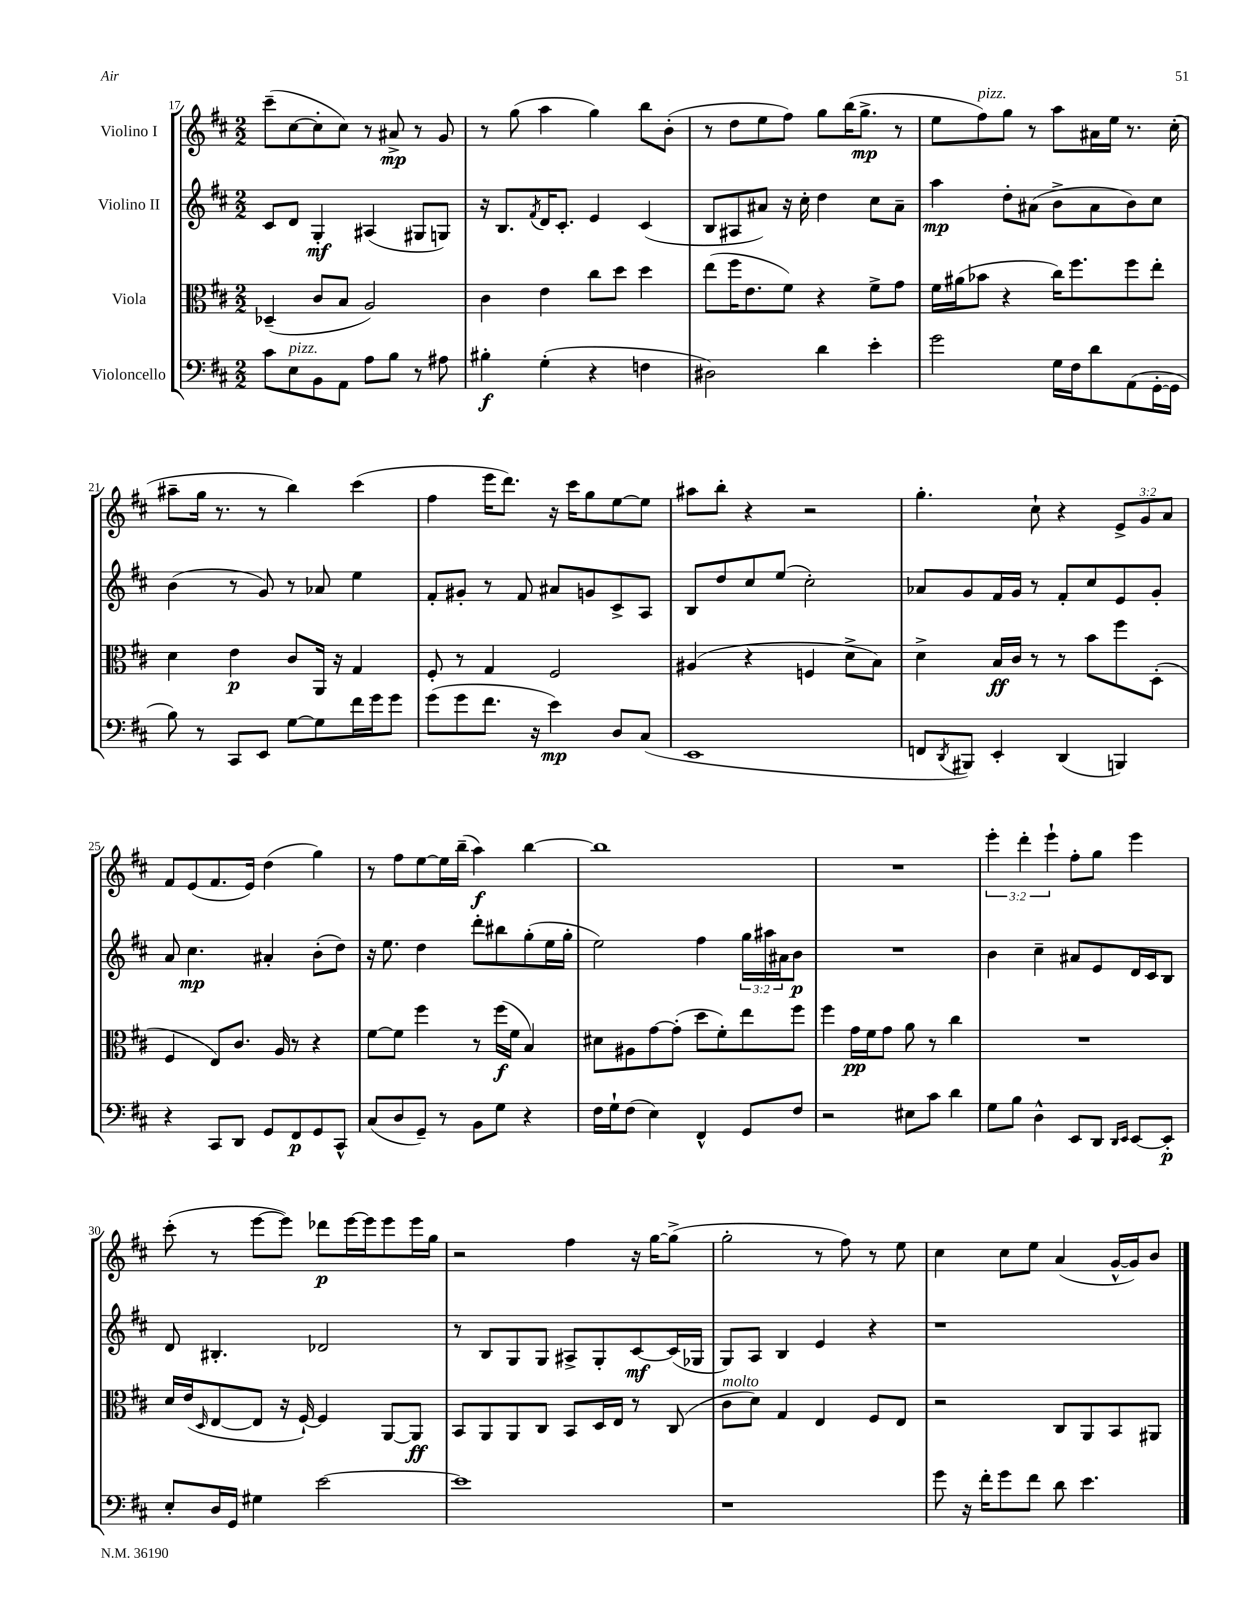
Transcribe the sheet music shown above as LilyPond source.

<<
\new StaffGroup <<
\new Staff = "s0" \with { instrumentName = "Violino I" } {
    \clef treble \key d \major \numericTimeSignature \time 2/2 \override Staff.TupletNumber.text = #tuplet-number::calc-fraction-text
    cis'''8--( cis''8~ cis''8-. cis''8) r8 ais'8->\mp r8 g'8 |
    r8 g''8( a''4 g''4) b''8 b'8-.( |
    r8 d''8 e''8 fis''8) g''8 b''16( g''8.->\mp r8 |
    e''8 fis''8^\markup { \italic "pizz." }) g''8 r8 a''8 ais'16 e''16 r8. cis''16-.( |
    ais''8-- g''16 r8. r8 b''4) cis'''4( |
    fis''4 e'''16 d'''8.) r16 cis'''16 g''8 e''8~ e''8 |
    ais''8 b''8-. r4 r2 |
    g''4.-. cis''8-! r4 \tuplet 3/2 { e'8-> g'8 a'8 } |
    fis'8 e'8( fis'8. e'16) d''4( g''4) |
    r8 fis''8 e''8~ e''16 b''16--( a''4\f) b''4~ |
    b''1 |
    R1 |
    \tuplet 3/2 { e'''4-. d'''4-. e'''4-! } fis''8-. g''8 e'''4 |
    cis'''8-.( r8 e'''8~ e'''8) des'''8\p e'''16~ e'''16 e'''8 e'''16 g''16 |
    r2 fis''4 r16 g''16~ g''8->( |
    g''2-. r8 fis''8) r8 e''8 |
    cis''4 cis''8 e''8 a'4( g'16~-^ g'16) b'8 \bar "|." |
}
\new Staff = "s1" \with { instrumentName = "Violino II" } {
    \clef treble \key d \major \numericTimeSignature \time 2/2 \override Staff.TupletNumber.text = #tuplet-number::calc-fraction-text
    cis'8 d'8 g4-.\mf ais4( gis8 g8) |
    r16 b8. \acciaccatura { fis'8 } d'16 cis'8.-. e'4 cis'4( |
    b8 ais8 ais'8) r16 cis''16-. d''4 cis''8 ais'8-- |
    a''4\mp d''8-. ais'8( b'8-> ais'8 b'8) cis''8 |
    b'4( r8 g'8) r8 aes'8 e''4 |
    fis'8-. gis'8-. r8 fis'8 ais'8 g'8 cis'8-> a8 |
    b8 d''8 cis''8 e''8( cis''2-.) |
    aes'8 g'8 fis'16 g'16 r8 fis'8-. cis''8 e'8 g'8-. |
    a'8 cis''4.\mp ais'4-. b'8-.( d''8) |
    r16 e''8. d''4 d'''8-. bis''8 g''8-.( e''16 g''16-. |
    e''2) fis''4 \tuplet 3/2 { g''16 ais''16 ais'16 } b'8\p |
    R1 |
    b'4 cis''4-- ais'8 e'8 d'16 cis'16 b8 |
    d'8 bis4.-. des'2 |
    r8 b8 g8 g8 ais8-> g8-. cis'8~\mf cis'16( ges16 |
    g8) a8 b4 e'4 r4 |
    r1 \bar "|." |
}
\new Staff = "s2" \with { instrumentName = "Viola" } {
    \clef alto \key d \major \numericTimeSignature \time 2/2
    des4--( cis'8 b8 a2) |
    cis'4 e'4 cis''8 d''8 d''4 |
    e''8( fis''16 e'8. fis'8) r4 fis'8-> g'8 |
    fis'16 ais'16( bes'8 r4 cis''16) fis''8. fis''8 e''8-. |
    d'4 e'4\p cis'8 a,16 r16 g4 |
    fis8-. r8 g4 fis2 |
    ais4( r4 f4 d'8-> b8) |
    d'4-> b16\ff cis'16 r8 r8 b'8 fis''8 d8-.( |
    fis4 e8) cis'8. a16 r8 r4 |
    fis'8~ fis'8 fis''4 r8 fis''16\f( fis'16 b4) |
    dis'8 ais8 g'8~ g'8-.( d''8 fis'8-.) e''8 fis''8 |
    fis''4 g'16\pp fis'16 g'8 a'8 r8 cis''4 |
    R1 |
    d'16 e'16( \grace { d16 } e8~ e8 r16 fis16~-!) fis4 a,8~ a,8\ff |
    b,8 a,8 a,8 cis8 b,8 d16 e16 r8 cis8( |
    cis'8^\markup { \italic "molto" } d'8) g4 e4 fis8 e8 |
    r2 cis8 a,8 b,8 ais,8 \bar "|." |
}
\new Staff = "s3" \with { instrumentName = "Violoncello" } {
    \clef bass \key d \major \numericTimeSignature \time 2/2
    cis'8 e8^\markup { \italic "pizz." } b,8 a,8 a8 b8 r8 ais8 |
    bis4-.\f g4-.( r4 f4 |
    dis2) d'4 e'4-. |
    g'2 g16 fis16 d'8 a,8( g,16~-. g,16 |
    b8) r8 cis,8 e,8 g8~ g8 fis'16 g'16 g'8 |
    g'8( g'8 fis'8. r16 e'4\mp) d8 cis8( |
    e,1 |
    f,8 \acciaccatura { d,8 } bis,,8) e,4-. d,4( b,,4) |
    r4 cis,8 d,8 g,8 fis,8\p g,8 cis,8-^ |
    cis8( d8 g,8--) r8 b,8 g8 r4 |
    fis16 g16-! fis8( e4) fis,4-^ g,8 fis8 |
    r2 eis8 cis'8 d'4 |
    g8 b8 d4-^ e,8 d,8 \grace { d,16 e,16 } e,8~ e,8-.\p |
    e8-. d16 g,16 gis4 e'2~ |
    e'1 |
    r1 |
    g'8 r16 fis'16-. g'8 fis'8 d'8 e'4. \bar "|." |
}
>>
>>
\layout { \context { \Score currentBarNumber = #17 } }
